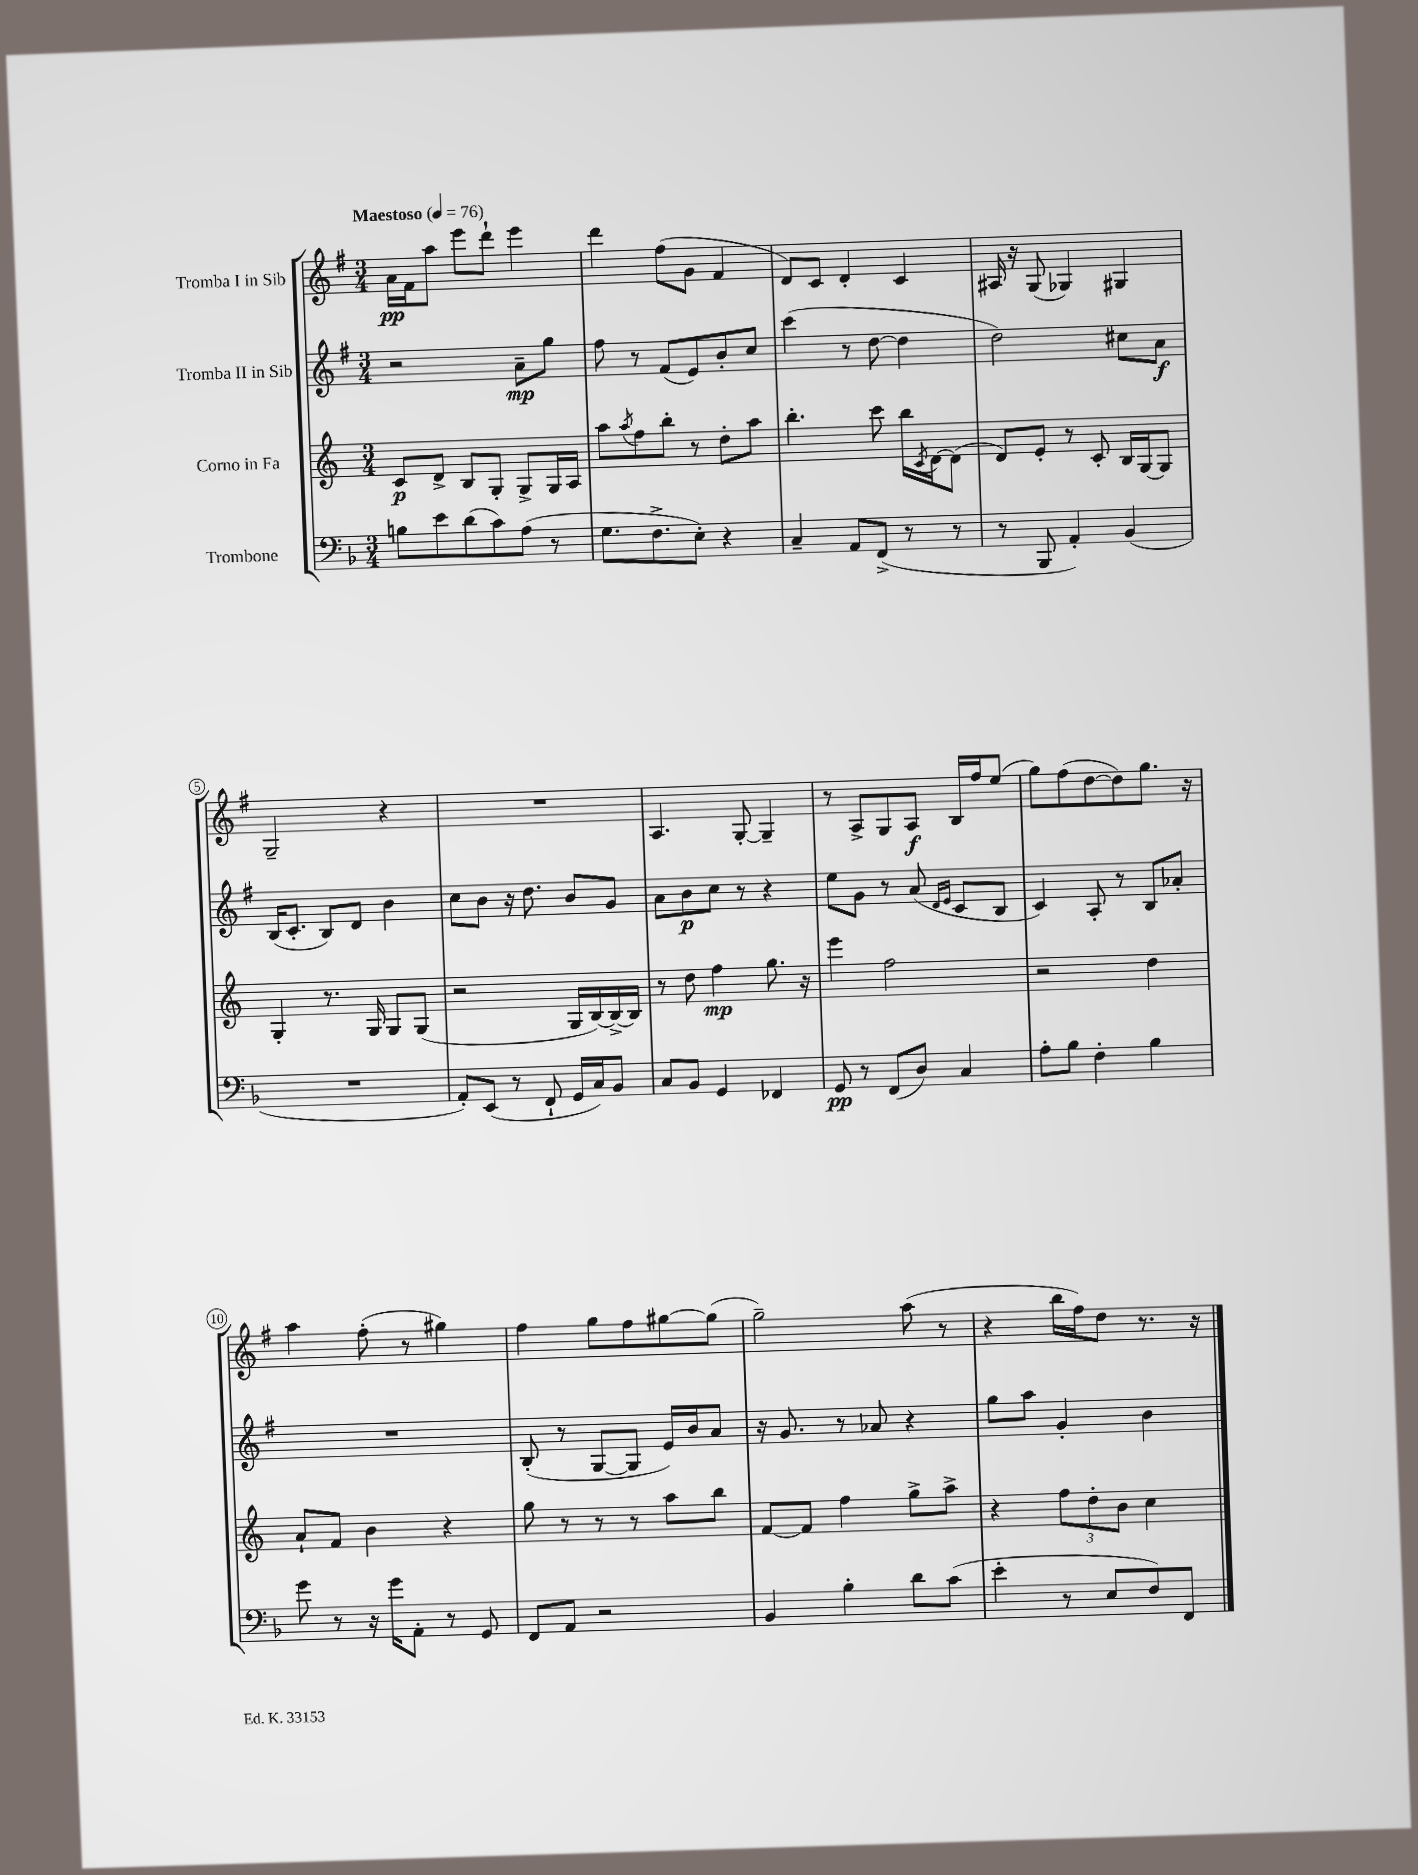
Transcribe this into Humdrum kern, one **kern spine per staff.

**kern	**kern	**kern	**kern
*staff4	*staff3	*staff2	*staff1
*clefF4	*clefG2	*clefG2	*clefG2
*k[b-]	*k[]	*k[f#]	*k[f#]
*M3/4	*M3/4	*M3/4	*M3/4
*MM76	*MM76	*MM76	*MM76
8B	8c	2r	16a
.	.	.	16f#
8e	8d^	.	8aa
(8d	8B	.	8eee
8c)	8G'	.	8ddd`
(8A	8G^	8a~	4eee
8r	16G	8gg	.
.	16A	.	.
=	=	=	=
8.G	8aa	8ff#	4ddd
.	8qaa	.	.
.	8ff	8r	.
8.F^	.	.	.
.	8bb'	(8f#	(8ff#
8E')	8r	8e)	8g
4r	8dd'	8b'	4f#
.	8aa	8cc	.
=	=	=	=
4C~	4.bb'	(4ccc	8d)
.	.	.	8c
8AA	.	8r	4d'
(8FF^	8ccc	[8dd	.
8r	16bb	4dd]	4c
.	8qc	.	.
.	[16d	.	.
8r	(8d]	.	.
=	=	=	=
8r	8d)	2dd)	16A#
.	.	.	16r
8BBB-	8e'	.	(8G
4AA')	8r	.	4G-)
.	8c'	.	.
(4BB-	16B	8cc#	4G#
.	[16G	.	.
.	8G]	8a	.
=	=	=	=
2.r	4G'	(16B	2G~
.	.	8.c'	.
.	8.r	8B)	.
.	.	8d	.
.	16G	.	.
.	8G	4b	4r
.	(8G	.	.
=	=	=	=
8AA')	2r	8cc	2.r
(8EE	.	8b	.
8r	.	16r	.
.	.	8.dd	.
8FF`	.	.	.
16GG	16G	8b	.
16C)	[16B)	.	.
8BB-	16B^_	8g	.
.	16B]	.	.
=	=	=	=
8C	8r	8a	4.A
8BB-	8dd	8b	.
4GG	4ff	8cc	.
.	.	8r	[8G'
4FF-	8.gg	4r	4G~]
.	16r	.	.
=	=	=	=
8GG	4eee	8ee	8r
8r	.	8g	8A^
(8FF	2ff	8r	8G
8D)	.	(8a	8A
.	.	16qqd	.
.	.	16qqe	.
4C	.	8c	16B
.	.	.	16ff#
.	.	8B	(8ee
=	=	=	=
8A'	2r	4c)	8gg)
8B-	.	.	(8ff#
4F'	.	8A'	[8dd
.	.	8r	8dd])
4B-	4dd	8B	8.gg
.	.	8a-'	.
.	.	.	16r
=	=	=	=
8g	8a`	2.r	4aa
8r	8f	.	.
16r	4b	.	(8ff#'
16g	.	.	.
8AA'	.	.	8r
8r	4r	.	4gg#)
8GG	.	.	.
=	=	=	=
8FF	8gg	(8B'	4ff#
8AA	8r	8r	.
2r	8r	[8G	8gg
.	8r	8G]	8ff#
.	8aa	16e)	[8gg#
.	.	16b	.
.	8bb	8a	(8gg#]
=	=	=	=
4BB-	[8f	16r	2gg~)
.	.	8.g	.
.	8f]	.	.
4B-'	4ff	8r	.
.	.	8a-	.
8d	8gg^	4r	(8aa
(8c	8aa^	.	8r
=	=	=	=
4e'	4r	8gg	4r
.	.	8aa	.
8r	12ff	4g'	16bb
.	.	.	16ff#)
.	12dd'	.	.
8E	.	.	8dd
.	12b	.	.
8F)	4cc	4b	8.r
8FF	.	.	.
.	.	.	16r
==	==	==	==
*-	*-	*-	*-
